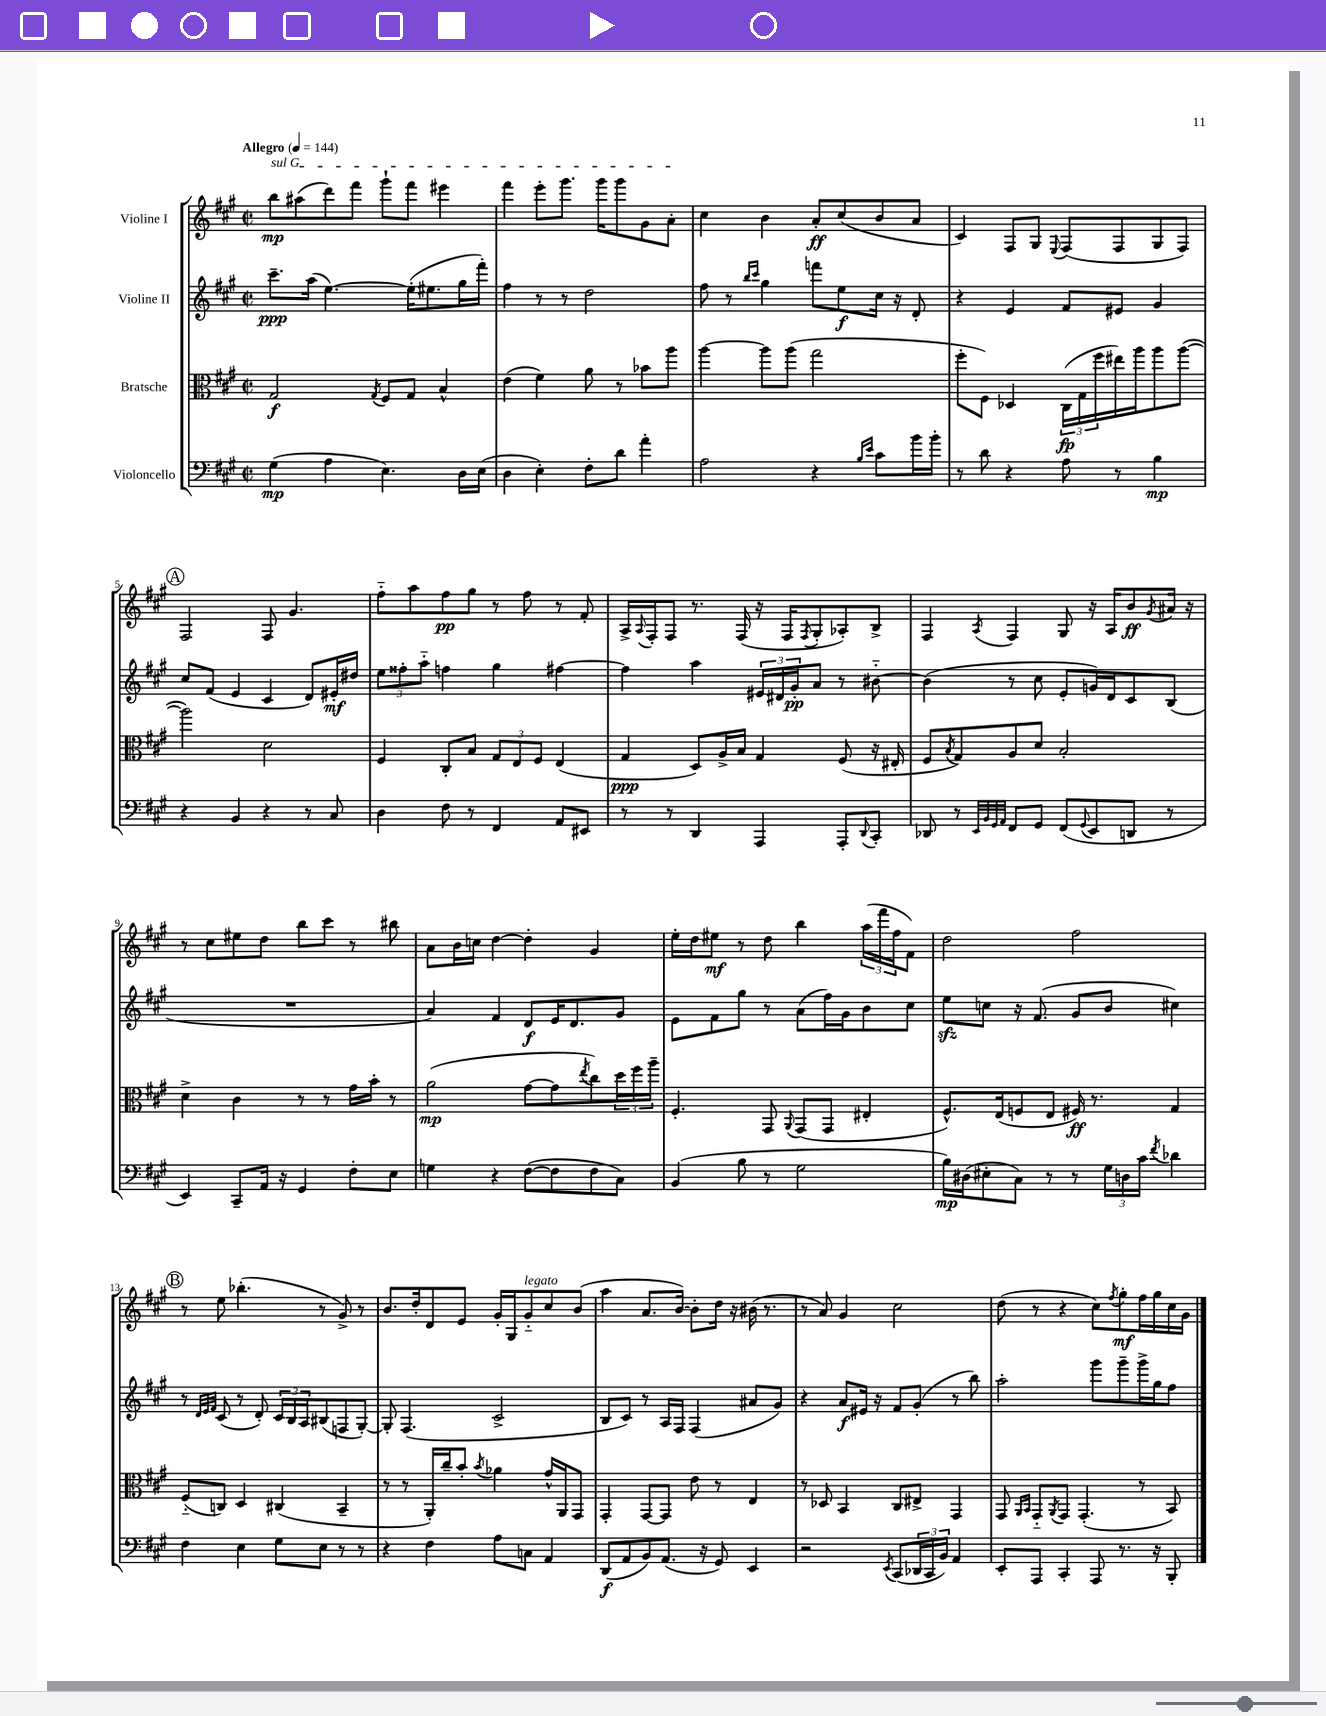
<<
\new StaffGroup <<
\new Staff = "s0" \with { instrumentName = "Violine I" } {
    \clef treble \key a \major \defaultTimeSignature \time 2/2 \tempo "Allegro" 4 = 144
    \once \override TextSpanner.bound-details.left.text = \markup { \italic "sul G" } b''8\mp\startTextSpan ais''8( d'''8) fis'''8 gis'''8-! fis'''8 eis'''4 |
    fis'''4 e'''8-. gis'''8. gis'''16 gis'''8 gis'8 a'8-.\stopTextSpan |
    cis''4 b'4 a'8-.\ff cis''8( b'8 a'8 |
    cis'4) fis8 gis8 \appoggiatura { e8 } fis8( fis8 gis8 fis8) |
    \mark \markup { \circle "A" } fis2 fis8 gis'4. |
    fis''8-_ a''8 fis''8\pp gis''8 r8 fis''8 r8 fis'8-. |
    a16-> \appoggiatura { a8 } fis16-. fis8 r8. fis16( r16 fis16 \acciaccatura { fis8 } gis8-. aes8-.) b8-> |
    fis4 \acciaccatura { a8 } fis4 gis8 r16 a16 b'8\ff \acciaccatura { gis'8 } ais'16 r16 |
    r8 cis''8 eis''8 d''8 b''8 cis'''8 r8 bis''8 |
    a'8 b'16 c''16 d''4~ d''4-. gis'4 |
    e''16-. d''16 eis''8\mf r8 d''8 b''4 \tuplet 3/2 { a''16( fis'''16 fis''16 } fis'8) |
    d''2 fis''2 |
    \mark \markup { \circle "B" } r8 e''8 bes''4.-.( r8 gis'8->) r8 |
    b'8. d''16-. d'8 e'8 gis'16-. gis16 gis'8-_^\markup { \italic "legato" } cis''8 b'8( |
    a''4 a'8. b'16~) b'8-. d''16 r16 bis'16( r8. |
    r8 a'8) gis'4 cis''2 |
    d''8( r8 r4 cis''8) \acciaccatura { fis''8 } gis''8-.\mf fis''16 gis''16 cis''16 gis'16 \bar "|." |
}
\new Staff = "s1" \with { instrumentName = "Violine II" } {
    \clef treble \key a \major \defaultTimeSignature \time 2/2
    cis'''8.--\ppp a''16( e''4.~) e''16-.( eis''8. gis''16 fis'''16-.) |
    fis''4 r8 r8 d''2 |
    fis''8 r8 \grace { b''16 cis'''16 } gis''4 f'''8 e''8\f cis''16 r16 d'8-. |
    r4 e'4 fis'8 eis'8 gis'4 |
    \mark \markup { \circle "A" } cis''8 fis'8( e'4 cis'4 d'8) eis'16-.\mf dis''16 |
    \tuplet 3/2 { e''8 fisis''8-. a''8-_ } f''4 gis''4 fis''4~ |
    fis''4 a''4 \tuplet 3/2 { eis'16 dis'16 gis'16-.\pp } a'8 r8 bis'8~-_ |
    bis'4( r8 cis''8 e'8-. g'16) d'16 cis'8 b8( |
    R1 |
    a'4) fis'4 d'8\f e'16 d'8. gis'8 |
    e'8 fis'8 gis''8 r8 a'8( fis''16) gis'16 b'8 cis''8 |
    e''8\sfz c''8 r16 fis'8.( gis'8 b'8 cis''4) |
    \mark \markup { \circle "B" } r8 \grace { d'32 e'32 fis'32 } cis'8( r8 d'8-.) \tuplet 3/2 { cis'16 b16 a16 } bis8( f8 gis8~-.) |
    gis8-. fis4.( cis'2-> |
    b8 cis'8) r8 a16 fis16 fis4( ais'8 gis'8) |
    r4 a'8\f eis'16 r16 fis'8 gis'8-.( r8 b''8) |
    a''2-. gis'''8 gis'''8-- gis'''16-> gis''16 fis''8 \bar "|." |
}
\new Staff = "s2" \with { instrumentName = "Bratsche" } {
    \clef alto \key a \major \defaultTimeSignature \time 2/2
    gis2\f \acciaccatura { gis8 } fis8 gis8 b4-^ |
    e'4( fis'4) a'8 r8 bes'8 a''8 |
    a''4~ a''8 a''8( gis''2 |
    fis''8-. fis8) des4 \tuplet 3/2 { cis16\fp( gis16 fis''16 } eis''16) a''16 a''8 a''8~( |
    \mark \markup { \circle "A" } a''2) d'2 |
    fis4 cis8-. b8 \tuplet 3/2 { gis8 e8 fis8 } e4( |
    gis4\ppp d8) a16-> b16 gis4 fis8( r16 eis16-. |
    fis8 \acciaccatura { b8 } gis8) a8 d'8 b2-. |
    d'4-> cis'4 r8 r8 gis'16 b'16-. r8 |
    a'2\mp( gis'8~ gis'8 \acciaccatura { e''8 } cis''8) \tuplet 3/2 { d''16 fis''16 a''16-- } |
    fis4.-. gis,8 \appoggiatura { a,8 } gis,8( gis,8 eis4-. |
    fis8.-^) e16( f8 e8 fis16\ff) r8. gis4 |
    \mark \markup { \circle "B" } fis8-_( c8) d4 cis4( b,4-- |
    r8 r8 a,16-.) cis''16-- b'8-. \acciaccatura { b'8 } aes'4 gis'16-^ a,16 gis,8 |
    gis,4-. gis,8~ gis,8 e'8 r8 e4 |
    r8 des8 b,4 cis8 eis8-> gis,4 |
    gis,8 \grace { a,16 b,16 } gis,8-_ \acciaccatura { a,8 } gis,8 gis,4.-.( r8 b,8) \bar "|." |
}
\new Staff = "s3" \with { instrumentName = "Violoncello" } {
    \clef bass \key a \major \defaultTimeSignature \time 2/2
    gis4\mp( a4 e4.) d16 e16( |
    d4 e4-.) fis8-. d'8 a'4-. |
    a2 r4 \grace { b16 e'16 } cis'8 b'16 b'16-. |
    r8 d'8 r4 a8 r8 b4\mp |
    \mark \markup { \circle "A" } r4 b,4 r4 r8 cis8 |
    d4 fis8 r8 fis,4 a,8 eis,8 |
    r8 r8 d,4 a,,4 a,,8-. \appoggiatura { d,8 } cis,8-. |
    des,8 r8 \grace { e,32 b,32 gis,32 a,32 } fis,8 gis,8 fis,8( \appoggiatura { gis,8 } e,8 d,8 r8 |
    e,4) cis,8-- a,16 r16 gis,4 fis8-. e8 |
    g4 r4 fis8~( fis8 fis8 cis8) |
    b,4( b8 r8 gis2 |
    b16\mp) dis16( eis8-. cis8) r8 r8 \tuplet 3/2 { gis16 d16 cis'16 } \acciaccatura { fis'8 } des'4 |
    \mark \markup { \circle "B" } fis4 e4 gis8 e8 r8 r8 |
    r4 fis4 a8 c8 a,4 |
    d,8\f( a,8 b,8) a,8.( r16 gis,8) e,4 |
    r2 \acciaccatura { e,8 } cis,8( \tuplet 3/2 { des,16 cis,16 b,16) } a,4 |
    e,8-. a,,8 cis,4-. a,,8 r8. r16 b,,8-. \bar "|." |
}
>>
>>
